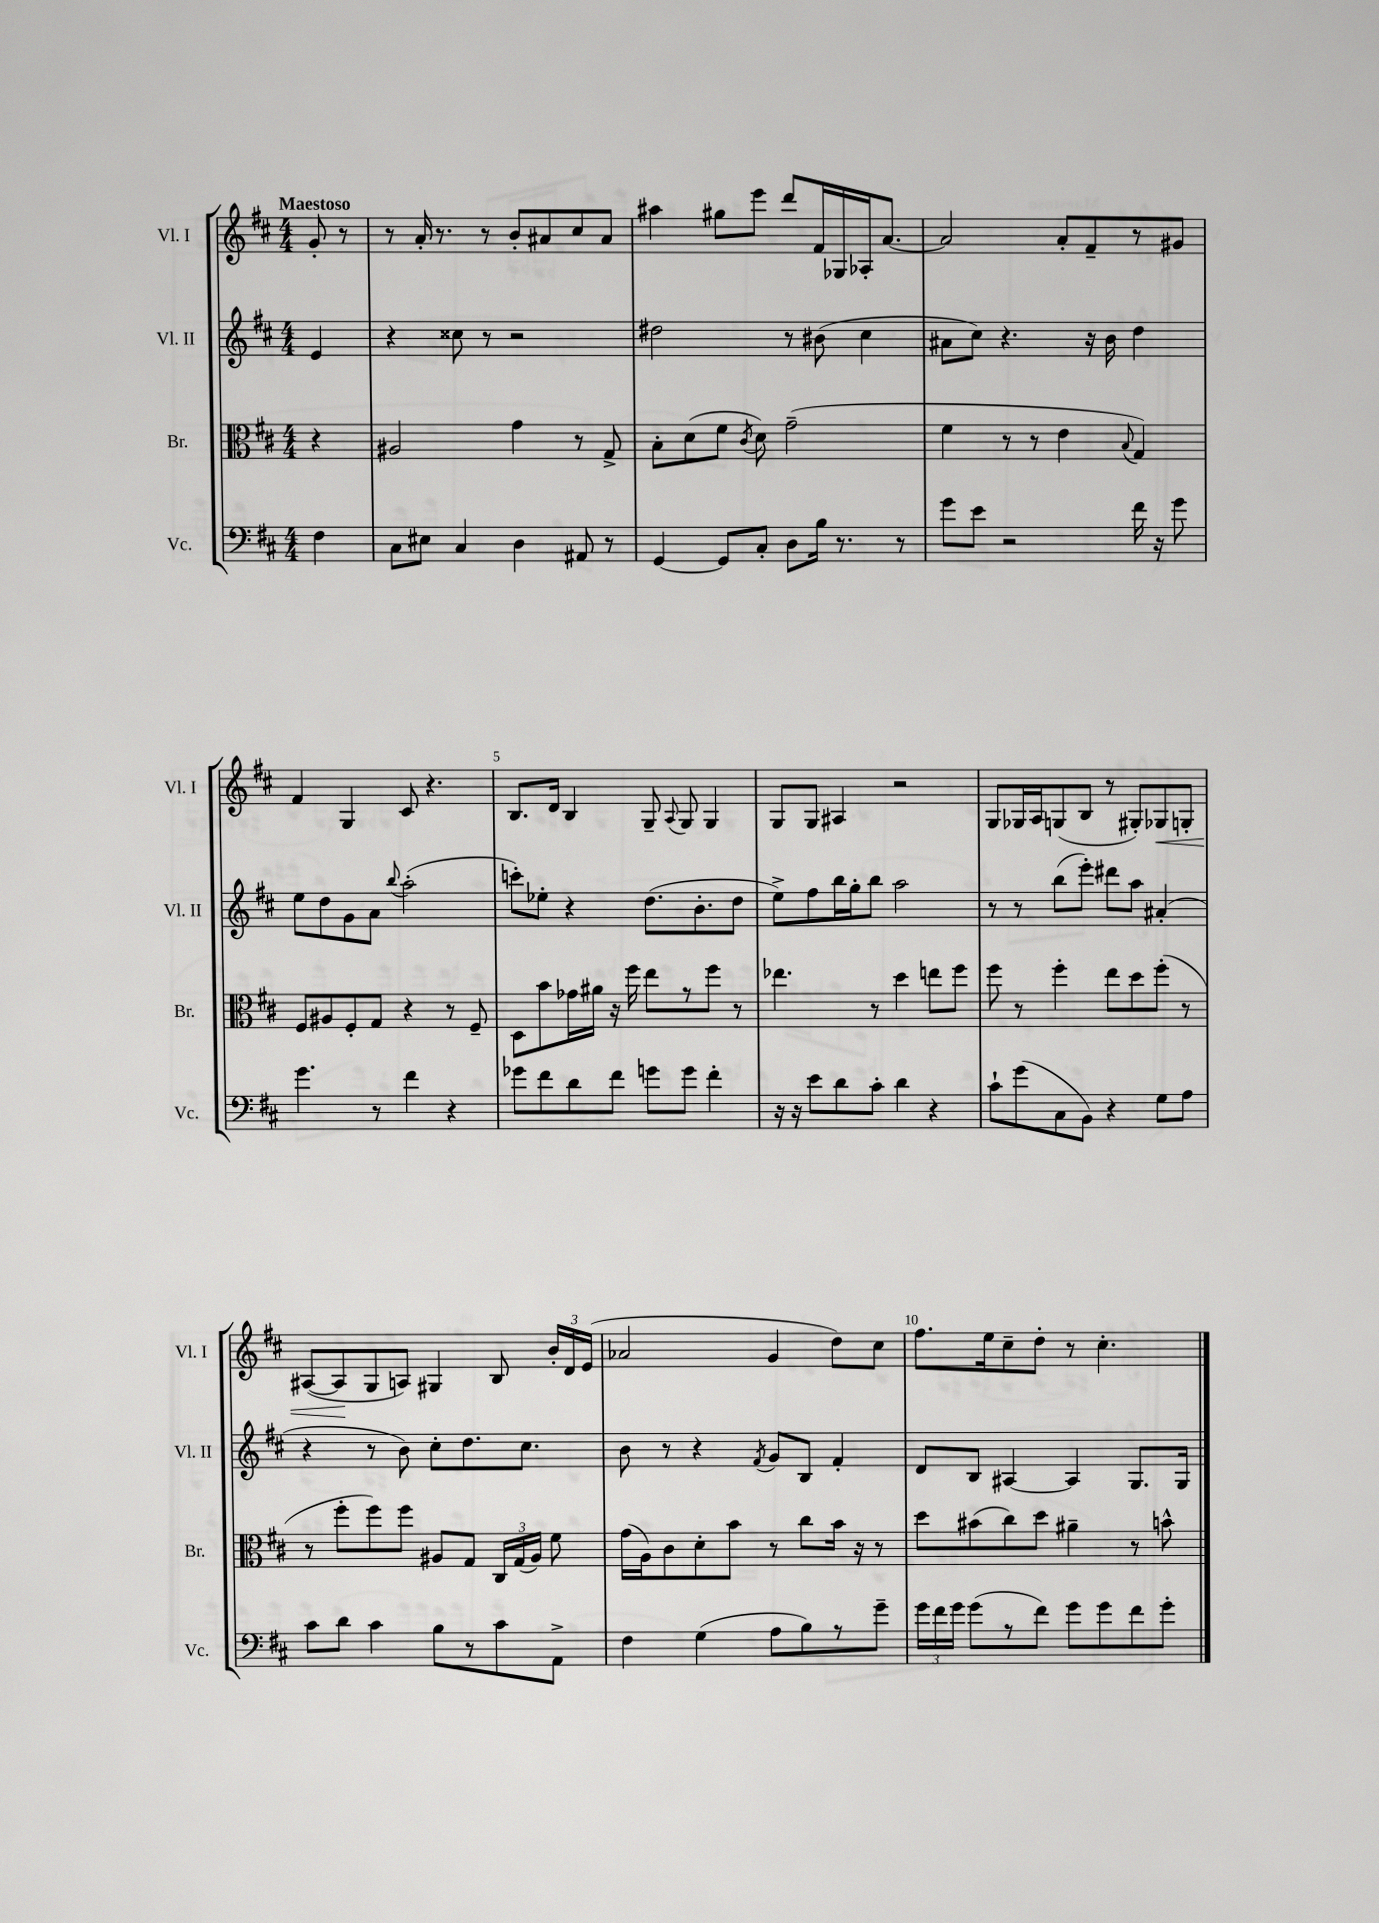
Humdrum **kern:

**kern	**kern	**kern	**kern	**dynam
*part4	*part3	*part2	*part1	*part1
*staff4	*staff3	*staff2	*staff1	*staff1
*I"Vc.	*I"Br.	*I"Vl. II	*I"Vl. I	*
*I'Vc.	*I'Br.	*I'Vl. II	*I'Vl. I	*
*clefF4	*clefC3	*clefG2	*clefG2	*
*k[f#c#]	*k[f#c#]	*k[f#c#]	*k[f#c#]	*
*M4/4	*M4/4	*M4/4	*M4/4	*
=	=	=	=	=
!	!	!	!LO:TX:a:B:t=Maestoso	!
4F#\	4r	4e/	8g'/	.
.	.	.	8r	.
=1	=1	=1	=1	=1
8C#\L	2A#X/	4r	8r	.
8E#X\J	.	.	16a'/	.
.	.	.	8.r	.
4C#/	.	8cc##X\	.	.
.	.	8r	8r	.
4D\	4g\	2r	8b'/L	.
.	.	.	8a#X/	.
8AA#X/	8r	.	8cc#/	.
8r	8G^/	.	8a#/J	.
=2	=2	=2	=2	=2
[4GG/	8B'\L	2dd#X\	4aa#X\	.
.	(8d\	.	.	.
8GG/L]	8f#\J	.	8gg#X\L	.
.	8qc#/	.	.	.
8C#'/J	8d\)	.	8eee\J	.
8D\L	(2g~\	8r	8ddd/L	.
16B\Jk	.	(8b#X\	16f#/L	.
8.r	.	.	16G-X/	.
.	.	4cc#\	16A-X'/J	.
.	.	.	[8.a/J	.
8r	.	.	.	.
=3	=3	=3	=3	=3
8g\L	4f#\	8a#X\L	2a/]	.
8e\J	.	8cc#\J)	.	.
2r	8r	4.r	.	.
.	8r	.	.	.
.	4e\	.	8a'/L	.
.	.	16r	8f#~/	.
.	.	16b\	.	.
.	8qqB/	.	.	.
16f#\	4G/)	4dd\	8r	.
16r	.	.	.	.
8g\	.	.	8g#X/J	.
!!LO:LB:g=z
=4	=4	=4	=4	=4
4.g\	8F#/L	8ee\L	4f#/	.
.	8A#X/	8dd\	.	.
.	8F#'/	8g\	4G/	.
8r	8G/J	8a\J	.	.
.	.	8qqbb/	.	.
4f#\	4r	(2aa'\	8c#/	.
.	.	.	4.r	.
4r	8r	.	.	.
.	8F#~/	.	.	.
=5	=5	=5	=5	=5
8g-X\L	8D\L	8cccn'\L)	8.B/L	.
8f#\	8b\	8ee-X'\J	.	.
.	.	.	16d/Jk	.
8d\	16g-X\L	4r	4B/	.
.	16a#X\JJ	.	.	.
8f#\J	16r	.	.	.
.	16ff#\	.	.	.
8gn\L	8ee\L	(8.dd\L	8G~/	.
.	.	.	8qqA/	.
8g\J	8r	.	8G/	.
.	.	8.b'\	.	.
4f#'\	8ff#\J	.	4G/	.
.	8r	8dd\J	.	.
=6	=6	=6	=6	=6
16r	4.ee-X\	8ee^\L)	8G/L	.
16r	.	.	.	.
8e\L	.	8ff#\	8G/J	.
8d\	.	16bb\L	4A#X/	.
.	.	16gg'\J	.	.
8c#'\J	8r	8bb\J	.	.
4d\	4dd\	2aa\	2r	.
4r	8een\L	.	.	.
.	8ff#\J	.	.	.
=7	=7	=7	=7	=7
8c#`\L	8ff#\	8r	8G/L	.
(8g\	8r	8r	16G-X/L	.
.	.	.	16A/J	.
8C#\	4ff#'\	(8bb\L	(8Gn/	.
8BB\J)	.	8eee'\J)	8B/J	.
4r	8ee\L	8ddd#X\L	8r	.
.	8dd\	8aa\J	8G#X'/L)	.
!	!	!	!	!LO:HP:b
8G\L	(8ff#'\J	(4a#X'/	8G-X/	<
8A\J	8r	.	8Gn'/J	.
!!LO:LB:g=z
=8	=8	=8	=8	=8
8c#\L	8r	4r	([8A#X/L	.
8d\J	8ff#'\L	.	8A#/]	.
4c#\	8ff#\)	8r	8G/	[
.	8ff#\J	8b\)	8An/J)	.
8B\L	8A#X/L	8cc#'\L	4G#X/	.
8r	8G/J	8.dd\	.	.
8c#\	24C#/LL	.	8B/	.
.	(24G/	.	.	.
.	.	8.cc#\J	.	.
.	24A#/JJ)	.	.	.
8AA^\J	8f#\	.	24b'/LL	.
.	.	.	24d/	.
.	.	.	(24e/JJ	.
=9	=9	=9	=9	=9
4F#\	(16g\LL	8b\	2a-X/	.
.	16A\J)	.	.	.
.	8c#\	8r	.	.
(4G\	8d'\	4r	.	.
.	8b\J	.	.	.
.	.	8qf#/	.	.
8A\L	8r	8g/L	4g/	.
8B\)	8cc#\L	8B/J	.	.
8r	16b\Jk	4f#'/	8dd\L)	.
.	16r	.	.	.
8g~\J	8r	.	8cc#\J	.
=10	=10	=10	=10	=10
24g\LL	8dd\L	8d/L	8.ff#\L	.
24f#\	.	.	.	.
24g\JJ	.	.	.	.
(8g\L	(8b#X\	8B/J	.	.
.	.	.	16ee\k	.
8r	8cc#\)	[4A#X/	8cc#~\	.
8f#\J)	8dd\J	.	8dd'\J	.
8g\L	4a#X~\	4A#/]	8r	.
8g\	.	.	4.cc#'\	.
8f#\	8r	8.G/L	.	.
8g'\J	8bn^^\	.	.	.
.	.	16G/Jk	.	.
==	==	==	==	==
*-	*-	*-	*-	*-
